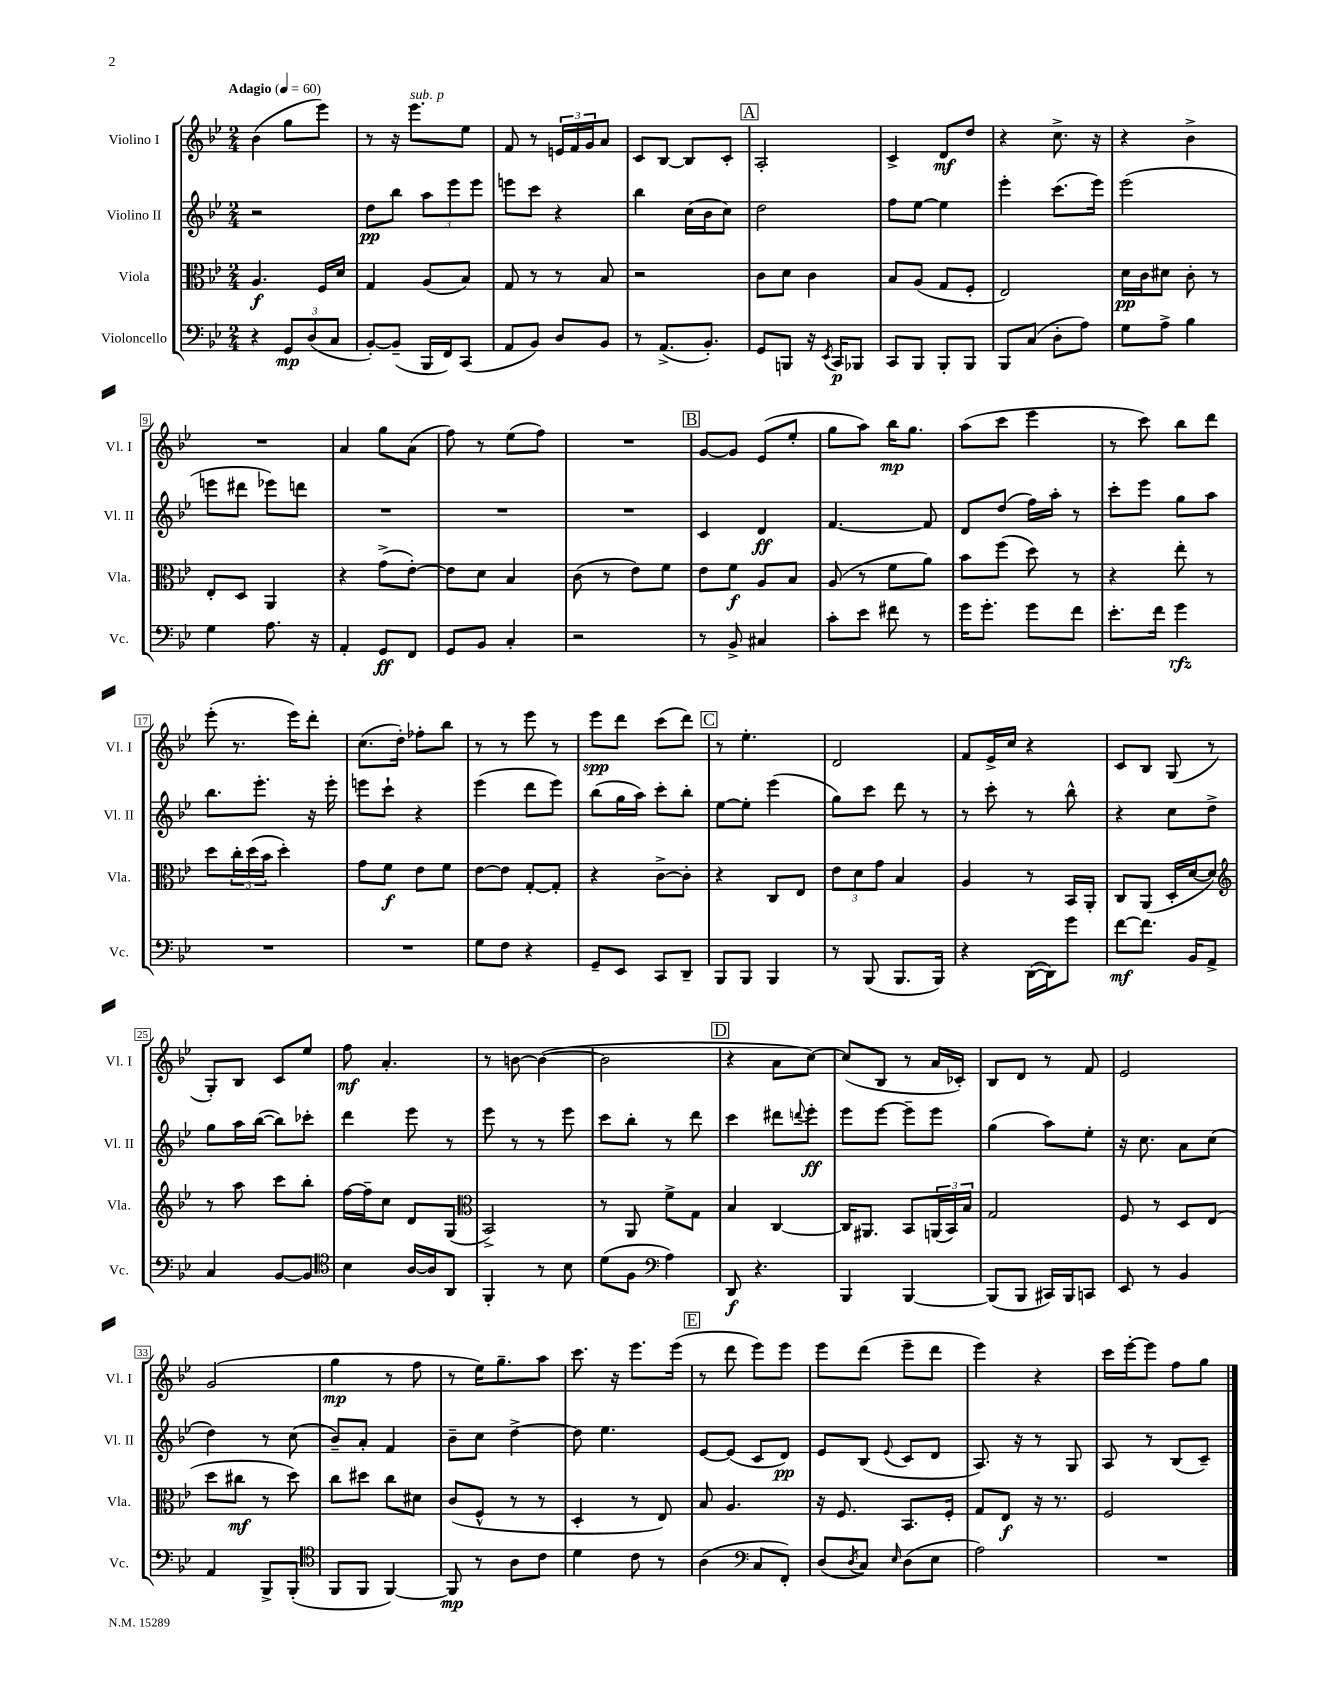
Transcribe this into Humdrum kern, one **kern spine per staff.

**kern	**kern	**kern	**kern
*staff4	*staff3	*staff2	*staff1
*clefF4	*clefC3	*clefG2	*clefG2
*k[b-e-]	*k[b-e-]	*k[b-e-]	*k[b-e-]
*M2/4	*M2/4	*M2/4	*M2/4
*MM60	*MM60	*MM60	*MM60
4r	4.A	2r	(4b-
12GG	.	.	8gg
(12D	.	.	.
.	16F	.	8eee-)
12C	.	.	.
.	16d	.	.
=	=	=	=
[8BB-')	4G	8dd	8r
(8BB-~]	.	8bb-	16r
.	.	.	8.eee-
16BBB-	(8A	12aa	.
16FF)	.	.	.
.	.	12eee-	.
(8CC	8B-)	.	8ee-
.	.	12eee-	.
=	=	=	=
8AA	8G	8eee	8f
8BB-)	8r	8ccc	8r
8D	8r	4r	24e
.	.	.	24f
.	.	.	24g
8BB-	8B-	.	8a
=	=	=	=
8r	2r	4bb-	8c
(8.AA^	.	.	[8B-
.	.	(16cc	8B-]
8.BB-')	.	16b-	.
.	.	8cc)	8c'
=	=	=	=
8GG	8c	2dd	2A'
8BBB	8d	.	.
16r	4c	.	.
8qEE-	.	.	.
16CC	.	.	.
8BBB-	.	.	.
=	=	=	=
8CC	8B-	8ff	4c^
8BBB-	(8A	[8ee-	.
8BBB-'	8G	4ee-]	8d
8BBB-	8F'	.	8dd
=	=	=	=
8BBB-	2E-)	4eee-'	4r
(8C	.	.	.
8D'	.	(8.ccc	8.cc^
8A)	.	.	.
.	.	16eee-)	16r
=	=	=	=
8G	16d	(2eee-	4r
.	16c	.	.
8A^	8d#	.	.
4B-	8c'	.	4b-^
.	8r	.	.
=	=	=	=
4G	8E-'	8eee	2r
.	8D	8ddd#	.
8.A	4AA	8eee-)	.
.	.	8ddd	.
16r	.	.	.
=	=	=	=
4AA'	4r	2r	4a
8GG	(8g^	.	8gg
8FF	[8e-')	.	(8a
=	=	=	=
8GG	8e-]	2r	8ff)
8BB-	8d	.	8r
4C'	4B-	.	(8ee-
.	.	.	8ff)
=	=	=	=
2r	(8c	2r	2r
.	8r	.	.
.	8e-)	.	.
.	8f	.	.
=	=	=	=
8r	8e-	4c	[8g
8BB-^	8f	.	8g]
4C#	8A	4d	(8e-
.	8B-	.	8ee-'
=	=	=	=
8c'	(8A	[4.f	8gg
8e-	8r	.	8aa)
8f#	8f	.	16bb-
.	.	.	8.gg
8r	8a)	8f]	.
=	=	=	=
16g	8b-	8d	(8aa
8.g'	.	.	.
.	(8ff	(8dd	8ccc
8g	8dd)	16ff)	4eee-
.	.	16aa'	.
8f	8r	8r	.
=	=	=	=
8.e-'	4r	8ccc'	8r
.	.	8eee-	8ccc)
16f	.	.	.
4g	8ee-'	8gg	8bb-
.	8r	8aa	8ddd
=	=	=	=
2r	8dd	8.bb-	(8eee-'
.	24cc'	.	8.r
.	(24dd	.	.
.	.	8.eee-'	.
.	24b-	.	.
.	4dd')	.	.
.	.	.	16eee-)
.	.	16r	8ddd'
.	.	16eee-'	.
=	=	=	=
2r	8g	8eee	(8.cc
.	8f	8ccc`	.
.	.	.	16dd')
.	8e-	4r	8ff-'
.	8f	.	8bb-
=	=	=	=
8G	[8e-	(4eee-	8r
8F	8e-]	.	8r
4r	[8G'	8ddd	8eee-
.	8G']	8eee-)	8r
=	=	=	=
8GG~	4r	(8bb-	8eee-
8EE-	.	16gg	8ddd
.	.	16aa)	.
8CC	[8c^	8ccc'	(8ccc
8DD~	8c']	8bb-'	8ddd)
=	=	=	=
8BBB-	4r	[8ee-	8r
8BBB-	.	8ee-']	4.ee-'
4BBB-	8C	(4eee-	.
.	8E-	.	.
=	=	=	=
8r	12e-	8gg)	2d
.	12d	.	.
(8BBB-	.	8ccc	.
.	12g	.	.
8.BBB-	4B-	8ddd	.
.	.	8r	.
16BBB-)	.	.	.
=	=	=	=
4r	4A	8r	8f
.	.	8ccc'	16e-^
.	.	.	16cc
([16DD	8r	8r	4r
16DD])	.	.	.
8g	16BB-	8bb-^^	.
.	16AA'	.	.
=	=	=	=
[8f	8C	4r	8c
8.f]	(8AA	.	8B-
.	16D'	8cc	(8G
16BB-	[16d	.	.
8AA^	8d])	8dd^	8r
=	=	=	=
*	*clefG2	*	*
4C	8r	8gg	8G')
.	8aa	16aa	8B-
.	.	([16bb-	.
[8BB-	8ccc	8bb-])	8c
8BB-]	8bb-'	8ccc-'	8ee-
=	=	=	=
*clefC4	*	*	*
4B-	[16ff	4ddd	8ff
.	16ff~]	.	.
.	8cc	.	4.a'
[16A	8d	8eee-	.
16A]	.	.	.
8AA	(8G	8r	.
=	=	=	=
*	*clefC3	*	*
4FF'	2BB-^)	8eee-	8r
.	.	8r	[8b
8r	.	8r	(4b_
8B-	.	8eee-	.
=	=	=	=
(8d	8r	8ccc	2b]
8F	8AA	8bb-'	.
*clefF4	*	*	*
4A)	8f^	8r	.
.	8G	8ddd	.
=	=	=	=
8DD	4B-	4ccc	4r
4.r	.	.	.
.	[4C	8ddd#	8a
.	.	8qqddd	.
.	.	8eee-'	[8cc)
=	=	=	=
4BBB-	16C]	8eee-	(8cc]
.	8.AA#	.	.
.	.	[8eee-	8B-
[4BBB-	8BB-	8eee-~]	8r
.	(24AA	8eee-	16a
.	24BB-)	.	.
.	.	.	16c-')
.	24B-	.	.
=	=	=	=
(8BBB-]	2G	(4gg	8B-
8BBB-	.	.	8d
16CC#)	.	8aa)	8r
16BBB-	.	.	.
8CC	.	8ee-'	8f
=	=	=	=
8EE-	8F	16r	2e-
.	.	8.cc	.
8r	8r	.	.
4BB-	8D	8a	.
.	(8E-	(8cc	.
=	=	=	=
4AA	8dd	4dd)	(2g
.	8cc#	.	.
8BBB-^	8r	8r	.
(8BBB-'	8dd)	(8cc	.
=	=	=	=
*clefC4	*	*	*
8FF	8cc	8b-~)	4gg
8FF	8dd#	8a'	.
[4FF)	8cc	4f	8r
.	8d#	.	8ff
=	=	=	=
8FF]	(8c	8b-~	8r
8r	8F^^	8cc	16ee-)
.	.	.	8.gg~
8A	8r	[4dd^	.
8c	8r	.	8aa
=	=	=	=
4d	4D'	8dd]	8.ccc
.	.	4.ee-	.
.	.	.	16r
8c	8r	.	8.eee-
8r	8E-)	.	.
.	.	.	(16eee-
=	=	=	=
(4A	8B-	[8e-	8r
.	4.A	(8e-]	8ddd
*clefF4	*	*	*
8C	.	8c	8eee-)
8FF')	.	8d)	8eee-
=	=	=	=
(8D	16r	8e-	8eee-
.	8.F	.	.
8qD	.	.	.
8C)	.	(8B-	(8ddd
16qqE-	.	8qqe-	.
(8D	8.BB-	8c	8eee-~
8E-	.	8d	8ddd
.	16F'	.	.
=	=	=	=
2A)	8G	8.A)	4eee-)
.	8E-	.	.
.	.	16r	.
.	16r	8r	4r
.	8.r	.	.
.	.	8G	.
=	=	=	=
2r	2F	8A	16ccc
.	.	.	[16eee-'
.	.	8r	8eee-]
.	.	(8B-	8ff
.	.	8c~)	8gg
==	==	==	==
*-	*-	*-	*-
